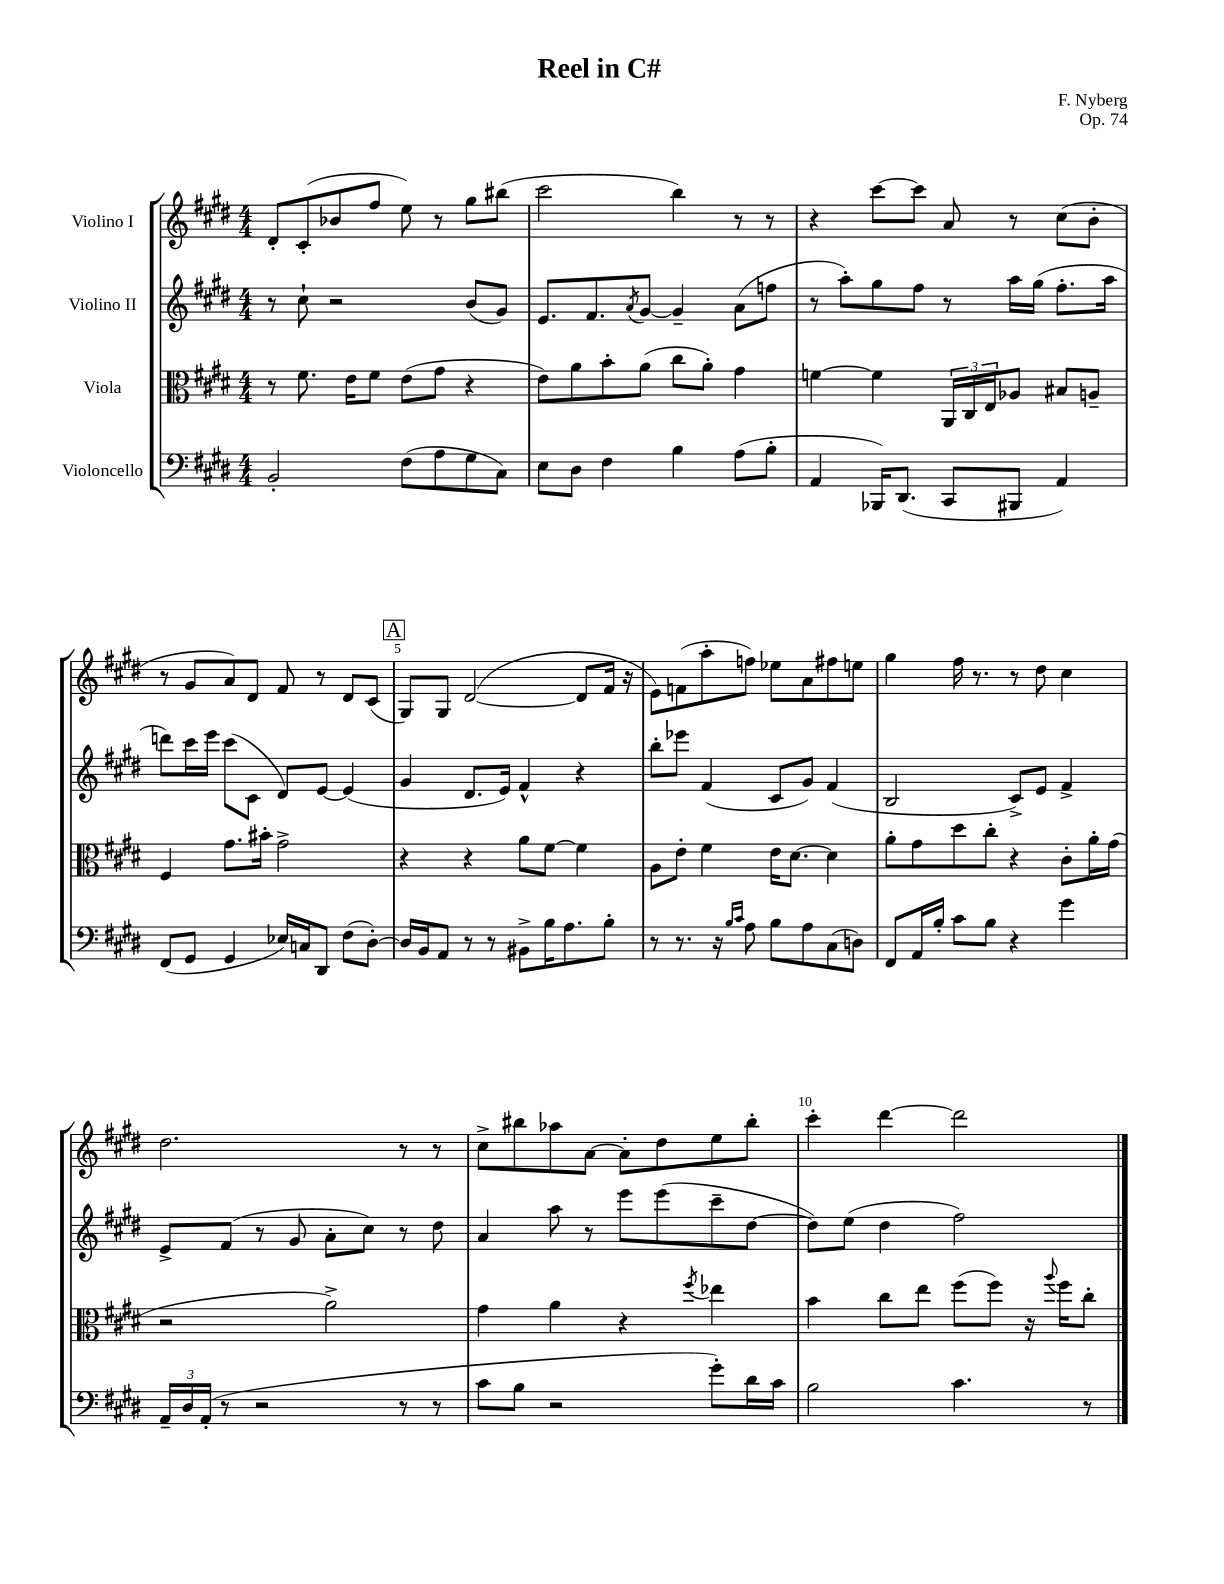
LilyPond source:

\header { title = "Reel in C#" composer = "F. Nyberg" opus = "Op. 74" }
<<
\new StaffGroup <<
\new Staff = "s0" \with { instrumentName = "Violino I" } {
    \clef treble \key e \major \numericTimeSignature \time 4/4
    dis'8-. cis'8-.( bes'8 fis''8 e''8) r8 gis''8 bis''8( |
    cis'''2 b''4) r8 r8 |
    r4 cis'''8~ cis'''8 a'8 r8 cis''8( b'8-. |
    r8 gis'8 a'8) dis'8 fis'8 r8 dis'8 cis'8( |
    \mark \markup { \box "A" } gis8) gis8 dis'2~( dis'8 fis'16 r16 |
    e'8) f'8( a''8-. f''8) ees''8 a'8 fis''8 e''8 |
    gis''4 fis''16 r8. r8 dis''8 cis''4 |
    dis''2. r8 r8 |
    cis''8-> bis''8 aes''8 a'8~ a'8-. dis''8 e''8 bis''8-. |
    cis'''4-. dis'''4~ dis'''2 \bar "|." |
}
\new Staff = "s1" \with { instrumentName = "Violino II" } {
    \clef treble \key e \major \numericTimeSignature \time 4/4
    r8 cis''8-! r2 b'8( gis'8) |
    e'8. fis'8. \acciaccatura { a'8 } gis'8~ gis'4-- a'8( f''8 |
    r8 a''8-.) gis''8 fis''8 r8 a''16 gis''16( fis''8.-. a''16 |
    d'''8) cis'''16 e'''16 cis'''8( cis'8 dis'8) e'8~ e'4( |
    \mark \markup { \box "A" } gis'4 dis'8. e'16) fis'4-^ r4 |
    b''8-. ees'''8 fis'4( cis'8 gis'8) fis'4( |
    b2 cis'8->) e'8 fis'4-> |
    e'8-> fis'8( r8 gis'8 a'8-. cis''8) r8 dis''8 |
    a'4 a''8 r8 e'''8 e'''8( cis'''8-- dis''8~ |
    dis''8) e''8( dis''4 fis''2) \bar "|." |
}
\new Staff = "s2" \with { instrumentName = "Viola" } {
    \clef alto \key e \major \numericTimeSignature \time 4/4
    r8 fis'8. e'16 fis'8 e'8( gis'8 r4 |
    e'8) a'8 b'8-. a'8( cis''8 a'8-.) gis'4 |
    f'4~ f'4 \tuplet 3/2 { a,16 cis16 e16 } aes8 bis8 a8-- |
    fis4 gis'8. bis'16-. gis'2-> |
    \mark \markup { \box "A" } r4 r4 a'8 fis'8~ fis'4 |
    a8 e'8-. fis'4 e'16 dis'8.~ dis'4 |
    a'8-. gis'8 dis''8 cis''8-. r4 cis'8-. a'16-. gis'16( |
    r2 a'2->) |
    gis'4 a'4 r4 \acciaccatura { fis''8 } ees''4 |
    b'4 cis''8 e''8 fis''8( fis''8) r16 \appoggiatura { a''8 } fis''16 cis''8-. \bar "|." |
}
\new Staff = "s3" \with { instrumentName = "Violoncello" } {
    \clef bass \key e \major \numericTimeSignature \time 4/4
    b,2-. fis8( a8 gis8 cis8) |
    e8 dis8 fis4 b4 a8( b8-. |
    a,4 bes,,16) dis,8.( cis,8 bis,,8 a,4) |
    fis,8( gis,8 gis,4 ees16) c16 dis,8 fis8( dis8~-.) |
    \mark \markup { \box "A" } dis16 b,16 a,8 r8 r8 bis,8-> b16 a8. b8-. |
    r8 r8. r16 \grace { b16 cis'16 } a8 b8 a8 cis8( d8) |
    fis,8 a,16 b16-. cis'8 b8 r4 gis'4 |
    \tuplet 3/2 { a,16-- dis16 a,16-.( } r8 r2 r8 r8 |
    cis'8 b8 r2 gis'8-.) dis'16 cis'16 |
    b2 cis'4. r8 \bar "|." |
}
>>
>>
\layout { \context { \Score \override BarNumber.break-visibility = ##(#f #t #t) barNumberVisibility = #(every-nth-bar-number-visible 5) } }
